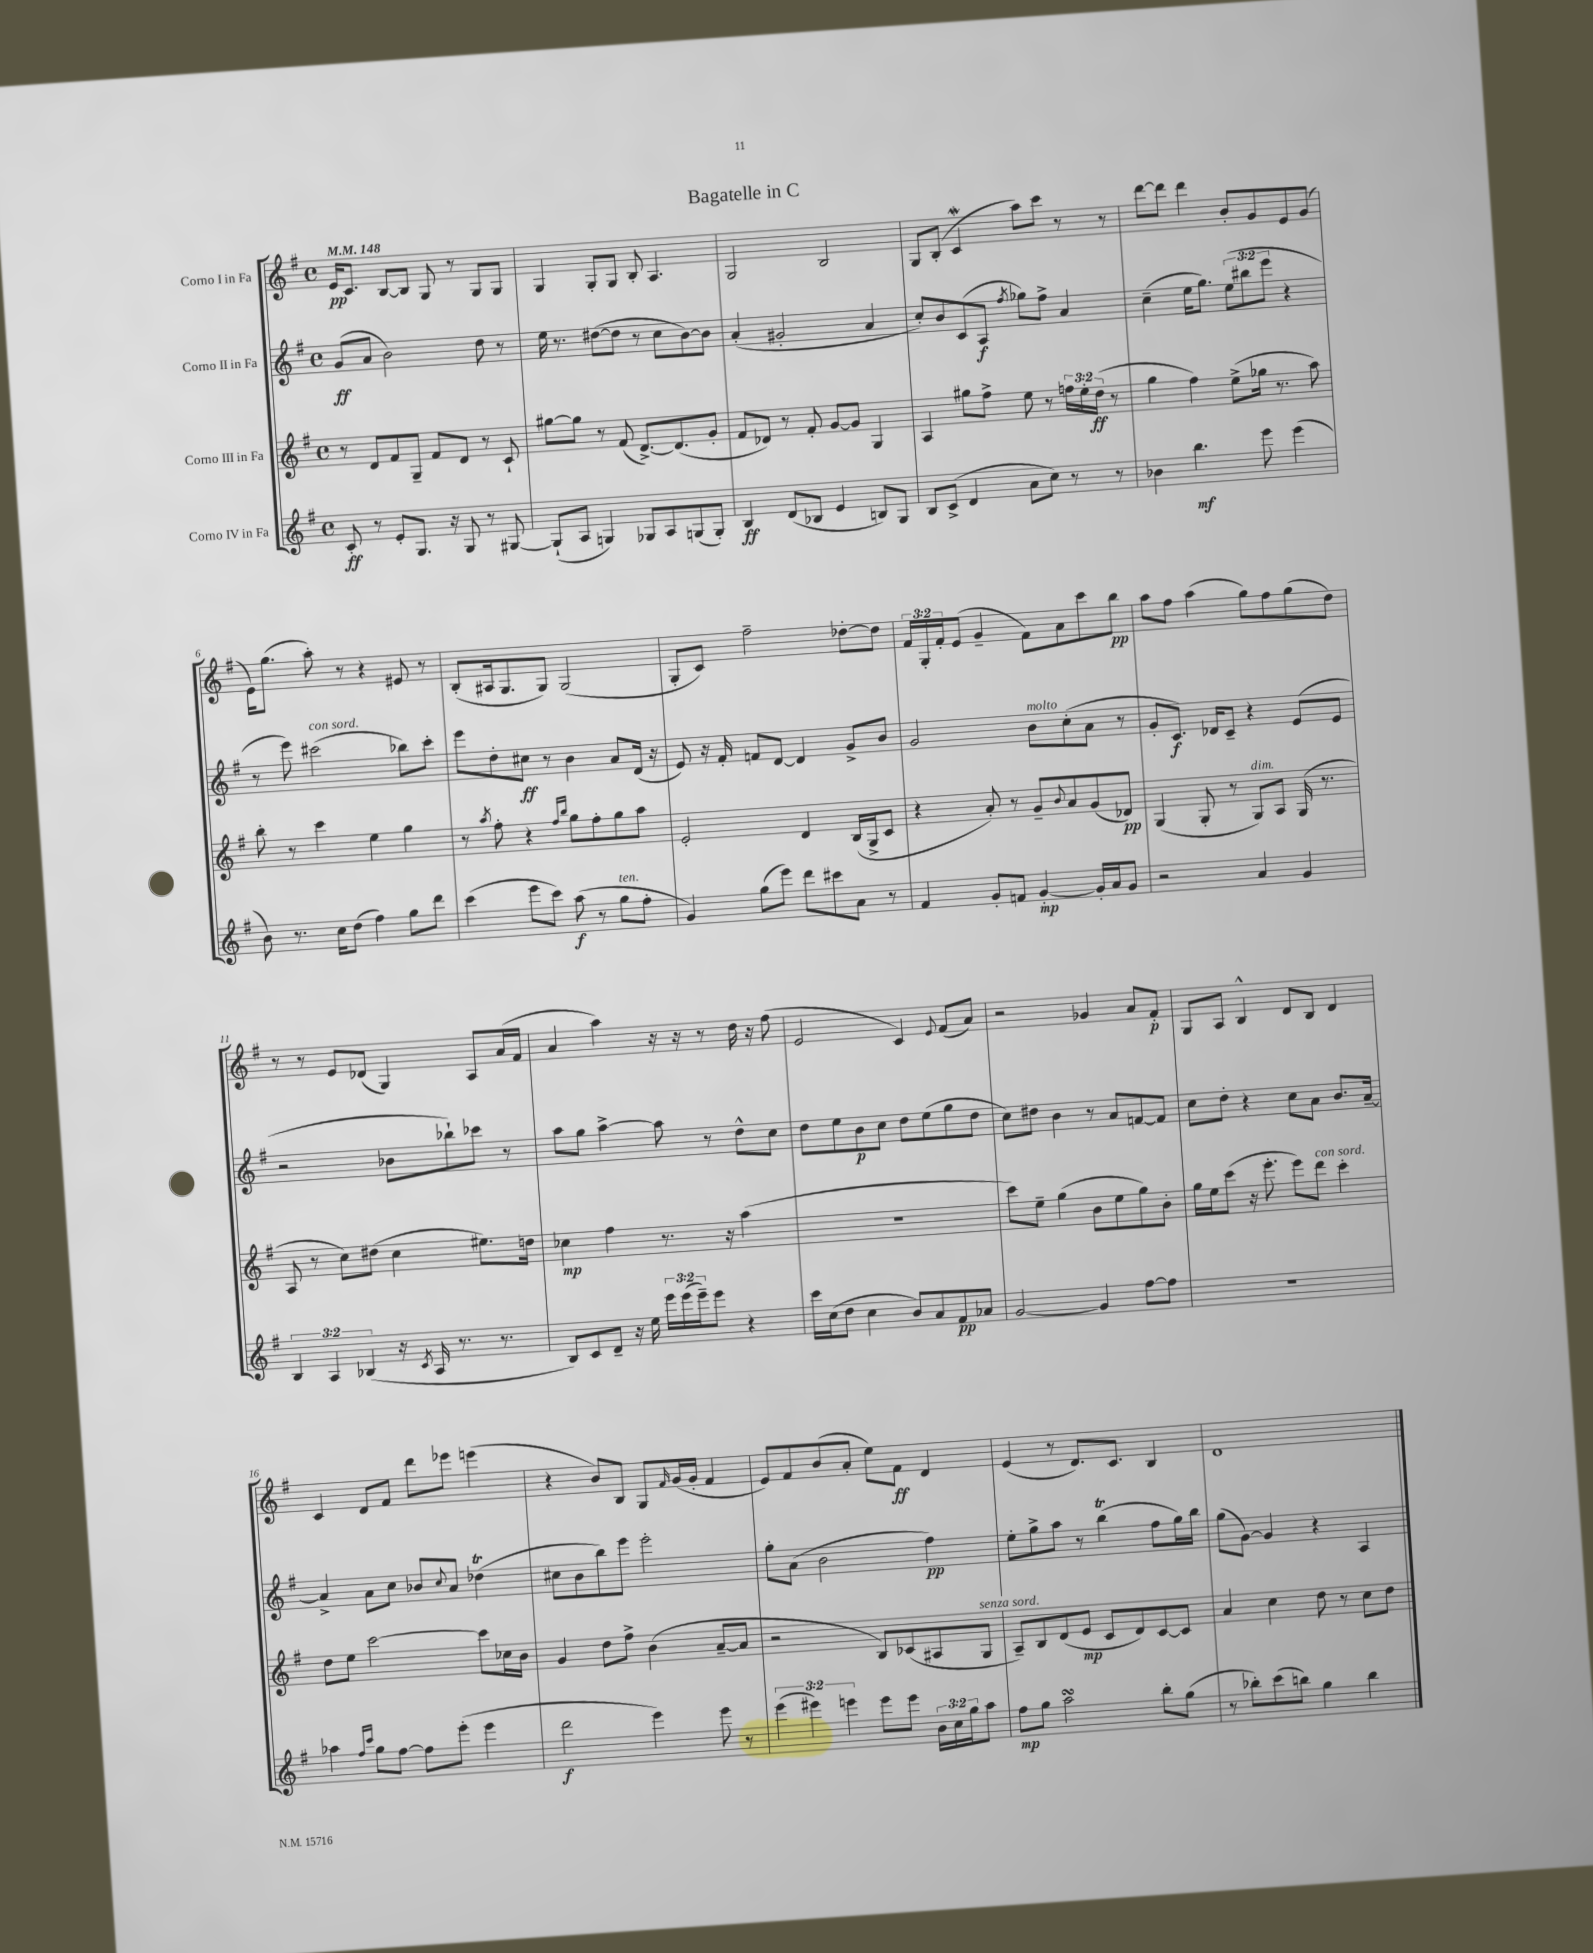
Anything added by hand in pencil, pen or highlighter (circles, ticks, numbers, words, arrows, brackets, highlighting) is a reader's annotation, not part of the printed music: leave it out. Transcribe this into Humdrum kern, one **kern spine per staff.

**kern	**kern	**kern	**kern
*staff4	*staff3	*staff2	*staff1
*clefG2	*clefG2	*clefG2	*clefG2
*k[f#]	*k[f#]	*k[f#]	*k[f#]
*M4/4	*M4/4	*M4/4	*M4/4
*met(c)	*met(c)	*met(c)	*met(c)
*MM148	*MM148	*MM148	*MM148
8c'	8r	(8g	16e
.	.	.	8.c
8r	8d	8a	.
8e'	8f#	2b)	[8B
8.G	8G~	.	8B]
.	8f#	.	8G
16r	.	.	.
8G	8d	.	8r
8r	8r	8dd	8G
[8G#	8c`	8r	8G
=	=	=	=
(8G#`]	[8gg#	16ee	4G
.	.	8.r	.
8A	8gg#]	.	.
4G)	8r	([8dd#	8G'
.	(8f#	8dd#]	8G
8G-	[8.d^)	8r	8B'
8A	.	8cc	4.A
.	(8.d]	.	.
(8G	.	[8b)	.
8G')	8g'	8b]	.
=	=	=	=
4B	8f#	(4a'	2G
.	8d-)	.	.
(8d	8r	2g#'	.
8B-	8f#'	.	.
4e	[8g	.	2B
.	8g]	.	.
8B)	4G	4a	.
8G	.	.	.
=	=	=	=
8B	4A	8cc')	8G
(8c^	.	8b	(8B'
4d	8gg#	(8c	4c
.	8ff#^	8A	.
.	.	8qff#	.
8a	8ee	8gg-)	8aa)
8cc)	8r	8ff#^	8ccc
8r	24ff	4a	8r
.	24ee'	.	.
.	(24dd	.	.
8r	8r	.	8r
=	=	=	=
4b-	4gg	(4cc~	[8ddd
.	.	.	8ddd]
4.bb	4ff#)	16ee	4ddd
.	.	8.gg)	.
.	(8ee^	(12ee	8b'
.	.	12bb#	.
8eee	16gg-	.	8g
.	.	12eee	.
.	8.r	.	.
(4eee	.	4r	8e
.	8aa)	.	(8g
=	=	=	=
8b)	8bb'	8r	16e)
.	.	.	(8.gg
8.r	8r	8eee)	.
.	4ccc	(2ccc#	8aa')
16cc	.	.	.
(8dd	.	.	8r
4ff#)	4ee	.	4r
8gg	4gg	8bb-)	8e#
8ddd	.	8ccc#'	8r
=	=	=	=
(4ccc	8r	8eee	(8B'
.	8qaa	.	.
.	8ff#'	8dd'	16A#
.	.	.	8.G
8eee	4r	8cc#	.
8ccc)	.	8r	8G)
.	16qqff#	.	.
.	16qqbb	.	.
(8aa	8gg	4b	(2G
8r	8ff#'	.	.
8gg	8gg	8a	.
8ff#'	8aa	(16d	.
.	.	16r	.
=	=	=	=
4g)	2e'	8e)	8G'
.	.	16r	8c)
.	.	16f#'	.
(8gg	.	8f	2ff#~
8eee)	.	[8d	.
8ddd	4d	4d]	.
8ccc#	.	.	.
8a	(16B	8g^	[8dd-'
.	16G^	.	.
8r	8c	8b	8dd-]
=	=	=	=
4f#	4r	2g	24f#
.	.	.	24G'
.	.	.	24f#'
.	.	.	(8e
8g'	8a')	.	4g~
8f	8r	.	.
[4g'	8g~	8b	8f#)
.	8qqb	.	.
.	8a	(8cc'	8a
16g']	(8g	8a	8ccc
16a	.	.	.
8g	8d-)	8r	8bb
=	=	=	=
2r	(4G	8g'	8aa
.	.	8.c)	8ff#
.	8G'	.	(4aa
.	.	16d-	.
.	8r	8c~	.
4a	8G)	4r	8gg)
.	8A	.	8ff#
4g	(16G	(8e	(8gg
.	8.r	.	.
.	.	8e	8dd)
=	=	=	=
6B	8A	2r	8r
.	8r	.	8r
6A	.	.	.
.	8cc)	.	8e
(6B-	.	.	.
.	(8dd#	.	(8d-
16r	4cc	8b-	4G)
8qc	.	.	.
16A	.	.	.
8.r	.	8bb-`)	.
.	8.ee#)	8ccc-	8A
8.r	.	.	.
.	.	8r	(16a
.	16dd	.	16f#
=	=	=	=
8B)	4cc-	8aa	4a
8c	.	8gg	.
8d~	4ff#	[4aa^	4aa)
16r	.	.	.
16ee	.	.	.
24eee	8.r	8aa]	16r
(24eee	.	.	.
.	.	.	16r
24eee~)	.	.	.
8eee	.	8r	8r
.	16r	.	.
4r	(4aa	8dd^^	16dd
.	.	.	16r
.	.	8cc	(8ff#
=	=	=	=
16ccc	1r	8dd	2e
(16cc	.	.	.
8dd	.	8ee	.
4cc	.	8b	.
.	.	8cc	.
8b)	.	8dd	4c)
8a	.	(8ee	.
.	.	.	8qqe
8f#	.	8gg	(8f#
8a-	.	8dd	8a)
=	=	=	=
[2g	8ccc)	8cc)	2r
.	8ee~	8dd#	.
.	(4gg	4b	.
4g]	8b	8r	4g-
.	8ee	8a	.
[8ff#	8gg)	[8f	8a
8ff#]	8b'	8f]	8f#'
=	=	=	=
1r	16gg	8cc	8G
.	16ee	.	.
.	(8ccc	8dd'	8A
.	16r	4r	4B^^
.	8.eee'	.	.
.	8eee)	8cc	8d
.	8ddd	8a	8B
.	4ccc'	8.b	4d
.	.	[16a~	.
=	=	=	=
4aa-	8dd	4a^]	4c
.	8ee	.	.
16qqff#	.	.	.
16qqccc	.	.	.
8gg	[2ccc	8a	8d
[8ff#	.	8cc	8f#
8ff#]	.	8b-	8ddd
.	.	8qqcc	.
(8eee'	.	8a	8eee-
4eee	8ccc]	(4dd-	(4eee
.	16cc-	.	.
.	16b	.	.
=	=	=	=
2ddd	4g	8cc#	4r
.	.	8b	.
.	8dd	8bb)	8b)
.	8ff#^	8eee	8B
4eee)	(4b	2eee'	8G
.	.	.	16qqf#
.	.	.	(16g
.	.	.	16g'
8eee	[8a~	.	4f#
8r	8a]	.	.
=	=	=	=
(6eee	2r	8gg'	8e)
.	.	(8a	8f#
6eee#)	.	.	.
.	.	2b	(8b
6eee	.	.	.
.	.	.	8a'
8eee	8B)	.	8ee)
8eee	(8c-	.	8f#
24b	8A#	4ff#)	4d
24cc	.	.	.
24gg	.	.	.
8aa	8G	.	.
=	=	=	=
8ff#	8A~)	8ee'	(4e
8gg	8B	8gg^	.
2aa	(8d	8aa	8r
.	8e	8r	8.d)
.	8c	(4bb	.
.	.	.	8.c
.	8d)	.	.
8bb'	[8c	8ff#	4B
(8gg	8c]	16gg)	.
.	.	16bb	.
=	=	=	=
8r	4a	(8gg	1d
8bb-')	.	[8g)	.
(8ccc	4cc	4g]	.
8bb)	.	.	.
4gg	8dd	4r	.
.	8r	.	.
4bb	8cc	4A	.
.	8dd	.	.
==	==	==	==
*-	*-	*-	*-
